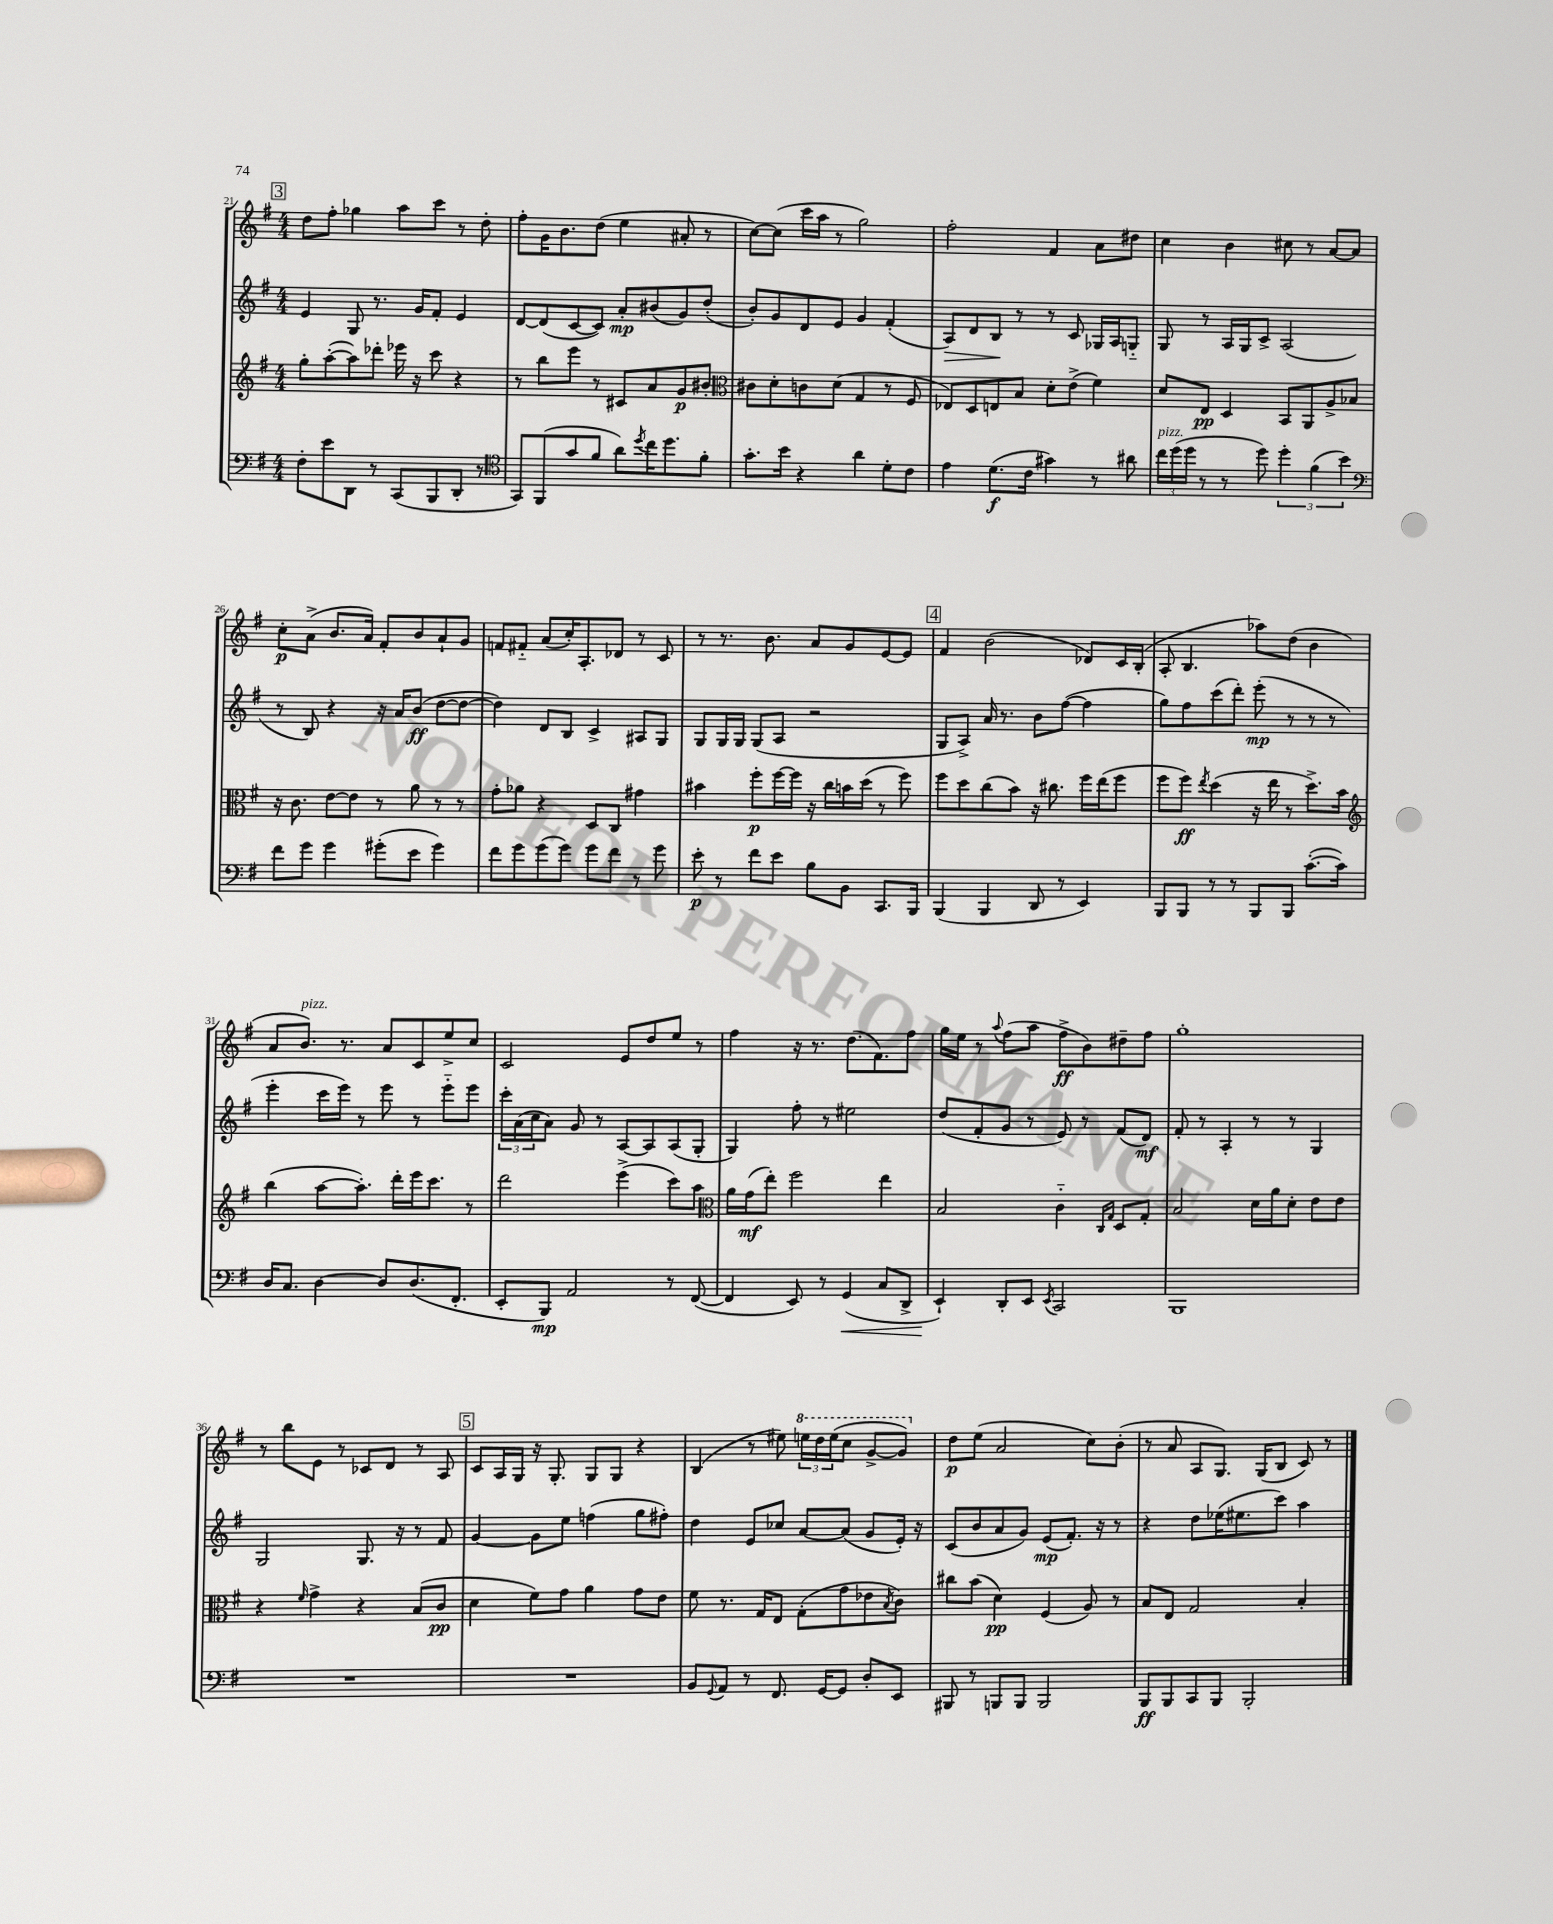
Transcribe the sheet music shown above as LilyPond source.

<<
\new StaffGroup <<
\new Staff = "s0" {
    \clef treble \key g \major \numericTimeSignature \time 4/4
    \mark \markup { \box "3" } d''8 fis''8-. ges''4 a''8 c'''8 r8 d''8-. |
    fis''8-. g'16 b'8. d''8( e''4 ais'8-. r8 |
    c''8~) c''8( c'''16 a''16 r8 g''2) |
    fis''2-. fis'4 a'8 dis''8 |
    c''4 b'4 cis''8 r8 a'8~ a'8 |
    c''8-.\p a'8->( b'8. a'16) fis'8-. b'8 a'8-! g'8 |
    f'8 fis'8-_ a'8( c''16-.) a8.-. des'8 r8 c'8 |
    r8 r8. b'8. a'8 g'8 e'8~ e'8 |
    \mark \markup { \box "4" } fis'4 b'2( des'8) c'16 b16-.( |
    a8-. b4. aes''8) d''8( b'4 |
    a'8 b'8.^\markup { \italic "pizz." }) r8. a'8 c'8 e''8-> c''8 |
    c'2 e'8 d''8 e''8 r8 |
    fis''4 r16 r8. d''8.( fis'8.) fis''8 |
    g''16 e''16 r8 \appoggiatura { a''8 } fis''8( a''8 fis''8->\ff b'8) dis''8-- fis''8 |
    g''1-. |
    r8 b''8 e'8 r8 ces'8 d'8 r8 a8 |
    \mark \markup { \box "5" } c'8 a16 g16 r16 g8.-. g8 g8 r4 |
    b4( r8 eis''8) \tuplet 3/2 { \ottava #1 e'''!16 d'''16 e'''16( } c'''8 g''8~-> g''8) \ottava #0 |
    d''8\p e''8( a'2 c''8) b'8-.( |
    r8 a'8 a8 g8.) g16( b8 c'8) r8 \bar "|." |
}
\new Staff = "s1" {
    \clef treble \key g \major \numericTimeSignature \time 4/4
    \mark \markup { \box "3" } e'4 g8 r8. g'16 fis'8-. e'4 |
    d'8~ d'8( c'8~ c'8) a'8-.\mp bis'8( g'8) d''8-.( |
    b'8-.) g'8 d'8 e'8 g'4 fis'4-.( |
    a8\>) d'8 b8\! r8 r8 c'8 ges16 a16 g8-_ |
    g8 r8 a16 g16 c'8-> a2( |
    r8 b8) r4 r16 a'16 b'8\ff( d''8~ d''8~ |
    d''4) d'8 b8 c'4-> ais8 g8 |
    g8 g16 g16 g8( a8 r2 |
    \mark \markup { \box "4" } g8 a8->) a'16 r8. b'8 fis''8~( fis''4 |
    g''8) fis''8 c'''8( d'''8-.) e'''8-.\mp( r8 r8 r8 |
    e'''4-. c'''16 e'''16) r8 e'''8 r8 e'''8-_ e'''8 |
    \tuplet 3/2 { c'''16-. a'16( c''16 } a'8) g'8 r8 a8~ a8 a8( g8-. |
    g4) fis''8-. r8 eis''2 |
    d''8( fis'8-. g'8 r8 e'8) r8 fis'8( d'8\mf) |
    fis'8-. r8 a4-. r8 r8 g4 |
    g2 g8. r16 r8 fis'8 |
    \mark \markup { \box "5" } g'4~ g'8 e''8 f''4( g''8 fis''8-.) |
    d''4 e'8 ces''8 a'8~ a'8( g'8 e'16-.) r16 |
    c'8( b'8 a'8 g'8) e'8\mp( fis'8.-.) r16 r8 |
    r4 d''8 ees''16( eis''8. c'''8) a''4 \bar "|." |
}
\new Staff = "s2" {
    \clef treble \key g \major \numericTimeSignature \time 4/4
    \mark \markup { \box "3" } g''8-. a''8~-.( a''8) des'''8-. ees'''16 r16 c'''8 r4 |
    r8 b''8 e'''8 r8 cis'8 a'8 g'8\p bis'8-. |
    \clef alto cis'8 d'8-. c'8 d'8( g4 r8 fis8 |
    ees8) d8 e8 b8 d'8-. e'8->( fis'4) |
    d'8 e8\pp d4 b,8 a,8 a8-> bes8 |
    r16 c'8. e'8~ e'8 r8 a'8 r8 r8 |
    g'8-. aes'8 r4 d8 c8 gis'4 |
    bis'4 fis''8-.\p fis''16~ fis''16 r16 c''16 b'16 d''16( r8 fis''8) |
    \mark \markup { \box "4" } fis''8 d''8 c''8( b'8) r16 cis''8. fis''16 e''16( fis''8 |
    fis''8 fis''8\ff) \acciaccatura { e''8 } d''4( r16 e''16 r8 d''8.->) b'16 |
    \clef treble b''4( a''8~ a''8.-.) d'''16-. e'''16 c'''8. r8 |
    d'''2 e'''4->( c'''8) a''8 |
    \clef alto a'16 g'16\mf( e''8-.) fis''2 e''4 |
    b2 c'4-_ \grace { c16 g16 } d8 g8-. |
    b2 d'16 a'16 d'8-. e'8 e'8 |
    r4 \grace { fis'16 } g'4-> r4 b8( c'8\pp |
    \mark \markup { \box "5" } d'4 fis'8) g'8 a'4 g'8 e'8 |
    fis'8 r8. g16 e8 g8-.( g'8 ees'8 \acciaccatura { b8 } c'8) |
    cis''8 b'8( d'4\pp) fis4( a8) r8 |
    b8 e8 g2 b4-. \bar "|." |
}
\new Staff = "s3" {
    \clef bass \key g \major \numericTimeSignature \time 4/4
    \mark \markup { \box "3" } fis8-. e'8 d,8 r8 c,8( b,,8 d,8-. r8 |
    \clef tenor g,8) fis,8( g'8 fis'8 a'8) \acciaccatura { d''8 } c''16 d''8. fis'8-. |
    g'8.-. b'16 r4 a'4 d'8-. c'8 |
    e'4 d'8.\f( c'16 gis'4) r8 ais'8 |
    \tuplet 3/2 { c''16^\markup { \italic "pizz." } d''16( d''16 } r8 r8 d''8) \tuplet 3/2 { d''4-. fis'4( b'4) } |
    \clef bass fis'8 g'8 g'4 gis'8-.( e'8 gis'4) |
    fis'8 g'8 g'8( g'8) g'8 fis'8 r8 g'8 |
    e'8-.\p r8 fis'8 e'8 b8 b,8 c,8. b,,16 |
    \mark \markup { \box "4" } b,,4( b,,4 d,8 r8 e,4) |
    b,,8 b,,8 r8 r8 b,,8 b,,8 c'8.~-.( c'16) |
    d16 c8. d4~ d8 d8.( fis,8.-. |
    e,8-. b,,8\mp) a,2 r8 fis,8~( |
    fis,4 e,8) r8 g,4\<( c8 d,8-> |
    e,4-!\!) d,8-. e,8 \acciaccatura { e,8 } c,2 |
    b,,1 |
    R1 |
    \mark \markup { \box "5" } R1 |
    b,8 \appoggiatura { g,8 } a,8 r8 fis,8. g,16~ g,8 d8-. e,8 |
    bis,,8 r8 b,,8 b,,8 b,,2 |
    b,,8\ff b,,8 c,8 b,,8 b,,2-. \bar "|." |
}
>>
>>
\layout { \context { \Score currentBarNumber = #21 } }
